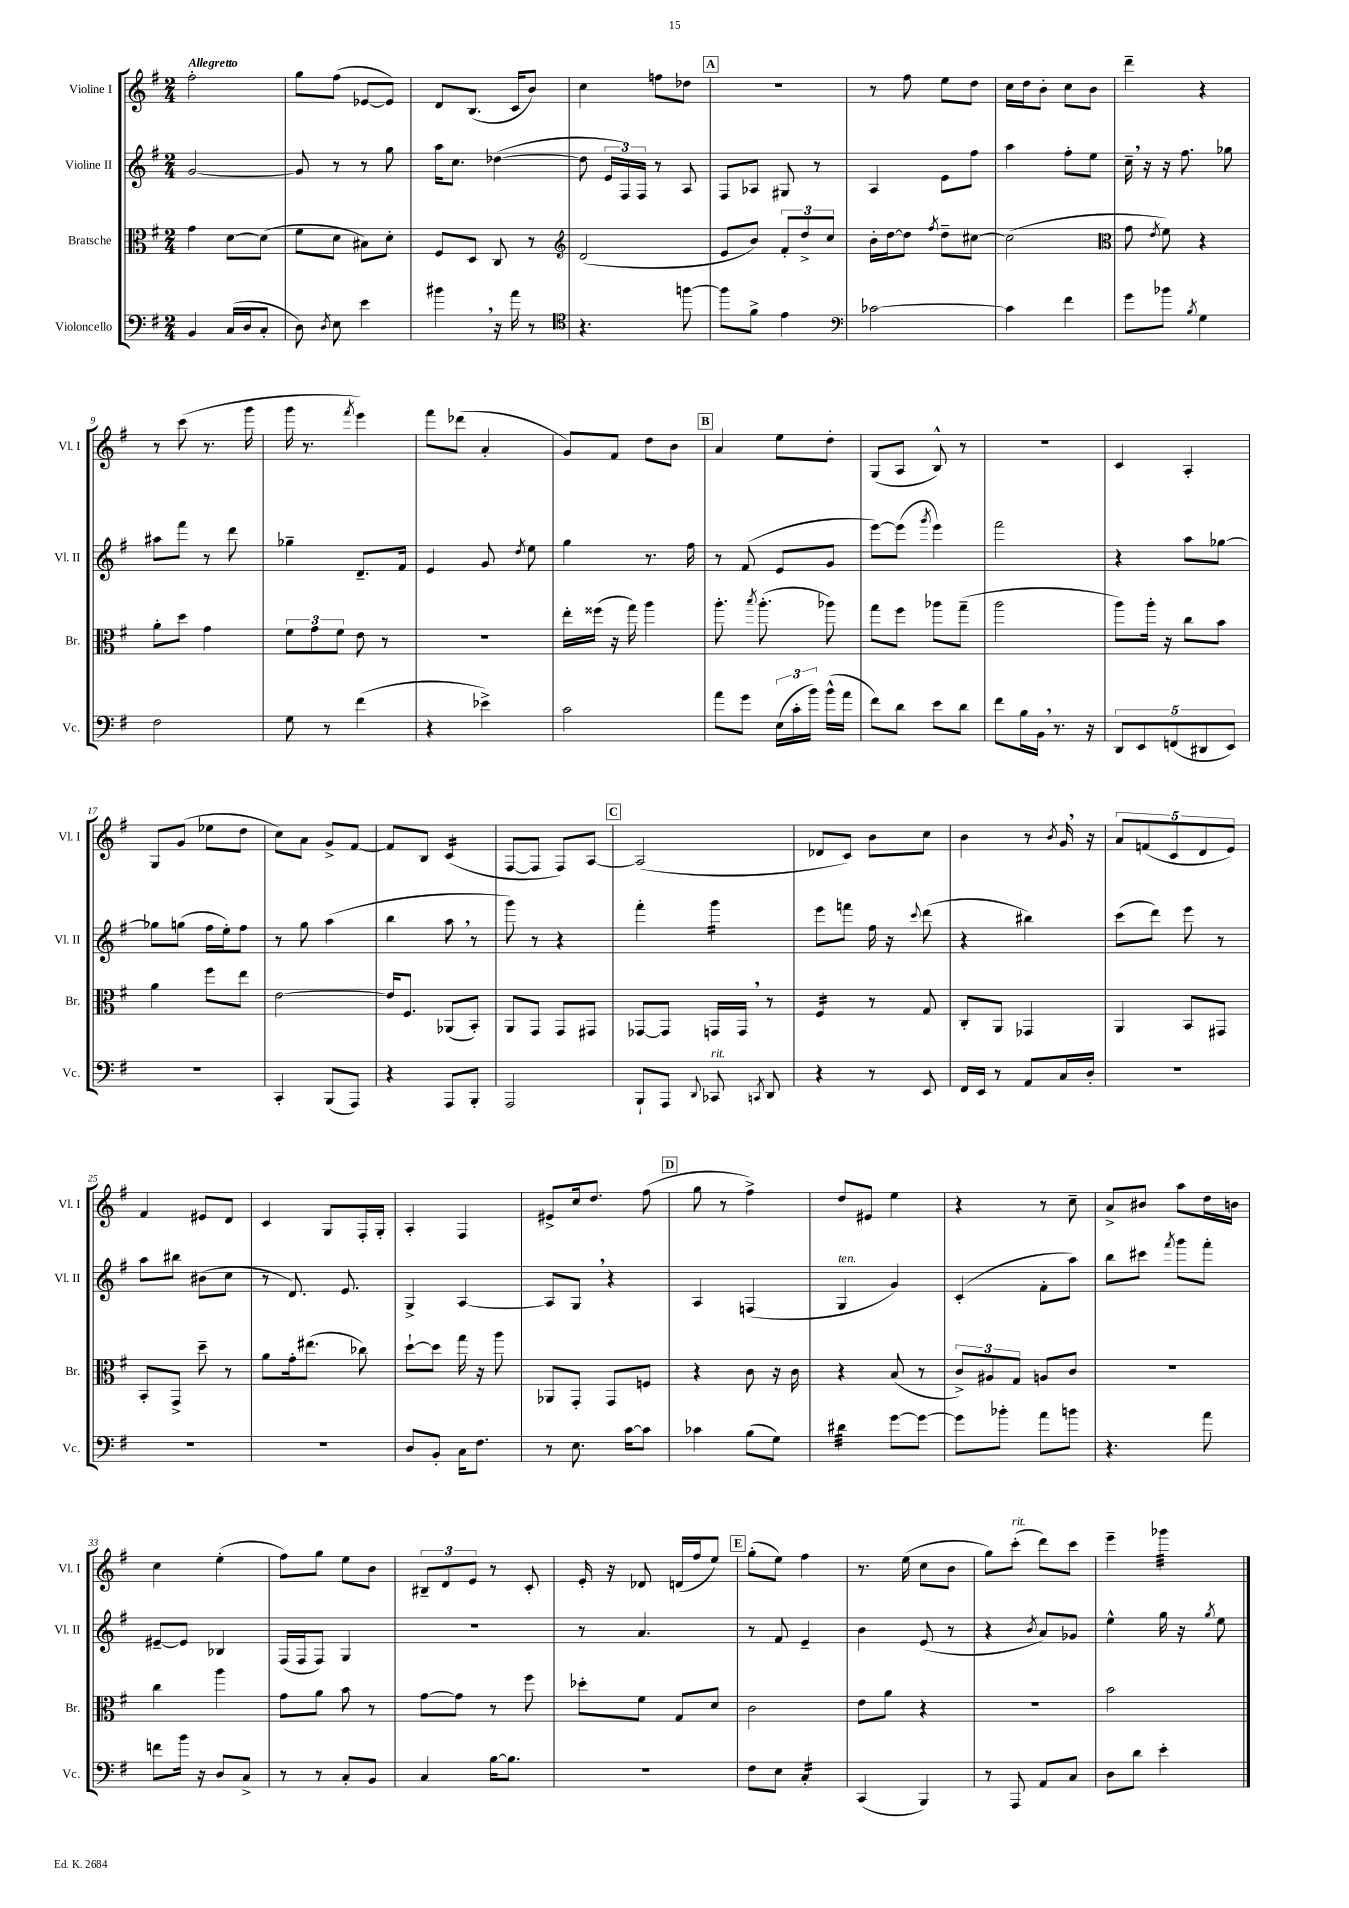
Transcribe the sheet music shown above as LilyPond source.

<<
\new StaffGroup <<
\new Staff = "s0" \with { instrumentName = "Violine I" shortInstrumentName = "Vl. I" } {
    \clef treble \key g \major \numericTimeSignature \time 2/4 \tempo "Allegretto"
    \autoBeamOff fis''2-. |
    g''8[ fis''8]( ees'8[~ ees'8]) |
    d'8[ b8.]( c'16[ b'8]) |
    c''4 f''8[ des''8] |
    \mark \markup { \box "A" } r2 |
    r8 fis''8 e''8[ d''8] |
    c''16[ d''16 b'8]-. c''8[ b'8] |
    d'''4-- r4 |
    r8 c'''8( r8. g'''16 |
    g'''16 r8. \acciaccatura { fis'''8 } e'''4) |
    fis'''8[ des'''8]( a'4-. |
    g'8[) fis'8] d''8[ b'8] |
    \mark \markup { \box "B" } a'4 e''8[ d''8]-. |
    g8[( a8] b8-^) r8 |
    R2 |
    c'4 a4-. |
    g8[ g'8]( ees''8[ d''8] |
    c''8[) a'8] g'8[-> fis'8]~ |
    fis'8[ b8] c'4:16( |
    fis8[~ fis8] fis8[) a8]~ |
    \mark \markup { \box "C" } a2( |
    des'8[ c'8]) b'8[ c''8] |
    b'4 r8 \acciaccatura { b'8 } g'16 \breathe r16 |
    \tuplet 5/4 { a'8[ f'8( c'8 d'8 e'8]) } |
    fis'4 eis'8[ d'8] |
    c'4 g8[ fis16-. g16]-. |
    a4-. fis4 |
    eis'8[-> c''16 d''8.] fis''8( |
    \mark \markup { \box "D" } g''8 r8 fis''4->) |
    d''8[ eis'8] e''4 |
    r4 r8 c''8-- |
    a'8[-> bis'8] a''8[ d''16 b'16] |
    c''4 e''4-.( |
    fis''8[) g''8] e''8[ b'8] |
    \tuplet 3/2 { bis8[-- d'8 e'8] } r8 c'8-. |
    e'16-. r16 des'8 d'16[( fis''16 e''8]) |
    \mark \markup { \box "E" } g''8[-.( e''8]) fis''4 |
    r8. e''16( c''8[ b'8] |
    g''8[) c'''8]-.^\markup { \italic "rit." }( d'''8[) c'''8] |
    e'''4-- ges'''4:32 \bar "|." |
}
\new Staff = "s1" \with { instrumentName = "Violine II" shortInstrumentName = "Vl. II" } {
    \clef treble \key g \major \numericTimeSignature \time 2/4
    \autoBeamOff g'2~ |
    g'8 r8 r8 g''8 |
    a''16[ c''8.] des''4~( |
    des''8 \tuplet 3/2 { e'16[ fis16) fis16] } r8 a8 |
    \mark \markup { \box "A" } fis8[ aes8] gis8 r8 |
    a4 e'8[ fis''8] |
    a''4 fis''8[-. e''8] |
    c''16-- \breathe r16 r16 fis''8. ges''8 |
    ais''8[ fis'''8] r8 d'''8 |
    ges''4-- d'8.[-- fis'16] |
    e'4 g'8 \acciaccatura { d''8 } e''8 |
    g''4 r8. fis''16 |
    \mark \markup { \box "B" } r8 fis'8( e'8[ g'8] |
    e'''8[~) e'''8]( \acciaccatura { g'''8 } e'''4) |
    fis'''2 |
    r4 a''8[ ges''8]~ |
    ges''8[ g''8]( fis''16[ e''16-.) fis''8] |
    r8 g''8 a''4( |
    b''4 a''8 \breathe r8 |
    g'''8) r8 r4 |
    \mark \markup { \box "C" } fis'''4-. g'''4:16 |
    e'''8[ f'''8] fis''16 r16 \appoggiatura { c'''8 } d'''8( |
    r4 bis''4) |
    c'''8[( d'''8]) e'''8 r8 |
    a''8[ bis''8] bis'8[( c''8] |
    r8 d'8.) e'8. |
    g4-> a4~ |
    a8[ g8] \breathe r4 |
    \mark \markup { \box "D" } a4 f4( |
    g4^\markup { \italic "ten." } g'4) |
    c'4-.( fis'8[-. a''8]) |
    b''8[ cis'''8] \acciaccatura { fis'''8 } g'''8[ fis'''8]-. |
    eis'8[~-- eis'8] bes4 |
    fis16[( fis16 fis8]) g4 |
    R2 |
    r8 a'4. |
    \mark \markup { \box "E" } r8 fis'8 e'4-- |
    b'4 e'8( r8 |
    r4 \acciaccatura { b'8 } a'8[) ges'8] |
    e''4-^ g''16 r16 \acciaccatura { g''8 } e''8 \bar "|." |
}
\new Staff = "s2" \with { instrumentName = "Bratsche" shortInstrumentName = "Br." } {
    \clef alto \key g \major \numericTimeSignature \time 2/4
    \autoBeamOff g'4 d'8[~ d'8]( |
    fis'8[ d'8] bis8[) d'8]-. |
    fis8[ d8] c8 r8 |
    \clef treble d'2( |
    \mark \markup { \box "A" } e'8[ b'8]) \tuplet 3/2 { fis'8[-. d''8-> c''8] } |
    b'16[-. d''16~ d''8] \acciaccatura { fis''8 } d''8[-- cis''8]~ |
    cis''2( |
    \clef alto g'8 \acciaccatura { e'8 } fis'8) r4 |
    a'8[-. d''8] g'4 |
    \tuplet 3/2 { fis'8[ g'8 fis'8] } e'8 r8 |
    R2 |
    e''16[-. fisis''16]( r16 g''16) a''4 |
    \mark \markup { \box "B" } a''8.-. \acciaccatura { b''8 } a''8.-.( aes''8) |
    g''8[ fis''8] aes''8[ g''8]--( |
    a''2 |
    a''8[) a''16]-. r16 c''8[ b'8] |
    a'4 fis''8[ e''8] |
    e'2~ |
    e'16[ fis8.] aes,8[( b,8]-.) |
    a,8[ g,8] g,8[ gis,8] |
    \mark \markup { \box "C" } ges,8[~ ges,8] g,16[ g,16] \breathe r8 |
    fis4:16 r8 g8 |
    c8[-. a,8] ges,4 |
    a,4 b,8[ gis,8] |
    b,8[-. g,8]-> d''8-- r8 |
    a'8[ g'16-. eis''8.]( ces''8) |
    d''8[~-! d''8] g''16 r16 a''8 |
    aes,8[ g,8]-. g,8[ f8] |
    \mark \markup { \box "D" } r4 c'8 r16 c'16 |
    r4 b8( r8 |
    \tuplet 3/2 { c'8[->) ais8 g8] } a8[ c'8] |
    R2 |
    c''4 a''4 |
    g'8[ a'8] b'8 r8 |
    g'8[~ g'8] r8 fis''8 |
    des''8[-. fis'8] g8[ d'8] |
    \mark \markup { \box "E" } c'2 |
    e'8[ a'8] r4 |
    r2 |
    b'2 \bar "|." |
}
\new Staff = "s3" \with { instrumentName = "Violoncello" shortInstrumentName = "Vc." } {
    \clef bass \key g \major \numericTimeSignature \time 2/4
    \autoBeamOff b,4 c16[( d16 c8]-. |
    d8) \acciaccatura { d8 } e8 e'4 |
    bis'4 \breathe r16 a'16 r8 |
    \clef tenor r4. f''8~ |
    \mark \markup { \box "A" } f''8[ fis'8]-> e'4 |
    \clef bass ces'2~ |
    ces'4 fis'4 |
    g'8[ bes'8] \acciaccatura { b8 } g4 |
    fis2 |
    g8 r8 fis'4( |
    r4 ees'4->) |
    c'2 |
    \mark \markup { \box "B" } a'8[ g'8] \tuplet 3/2 { e16[( c'16-. b'16]) } b'16[-^( a'16] |
    fis'8[) d'8] e'8[ d'8] |
    fis'8[ b16 b,16] \breathe r8. r16 |
    \tuplet 5/4 { d,8[ e,8 f,8( dis,8 e,8]) } |
    r2 |
    c,4-. b,,8[( a,,8]) |
    r4 a,,8[ b,,8]-. |
    a,,2 |
    \mark \markup { \box "C" } b,,8[-! a,,8] \appoggiatura { d,8 } ces,8^\markup { \italic "rit." } \acciaccatura { c,8 } d,8 |
    r4 r8 e,8 |
    fis,16[ e,16] r8 a,8[ c16 d16]-. |
    R2 |
    R2 |
    R2 |
    d8[ b,8]-. c16[ fis8.] |
    r8 e8. c'16[~ c'8] |
    \mark \markup { \box "D" } ces'4 b8[( g8]) |
    dis'4:32 g'8[~ g'8]~ |
    g'8[ bes'8]-. a'8[ b'8] |
    r4. a'8 |
    f'8[ b'16] r16 d8[ c8]-> |
    r8 r8 c8[-. b,8] |
    c4 b16[~ b8.] |
    r2 |
    \mark \markup { \box "E" } fis8[ e8] c4:16-. |
    c,4( b,,4) |
    r8 a,,8 a,8[ c8] |
    d8[ d'8] e'4-. \bar "|." |
}
>>
>>
